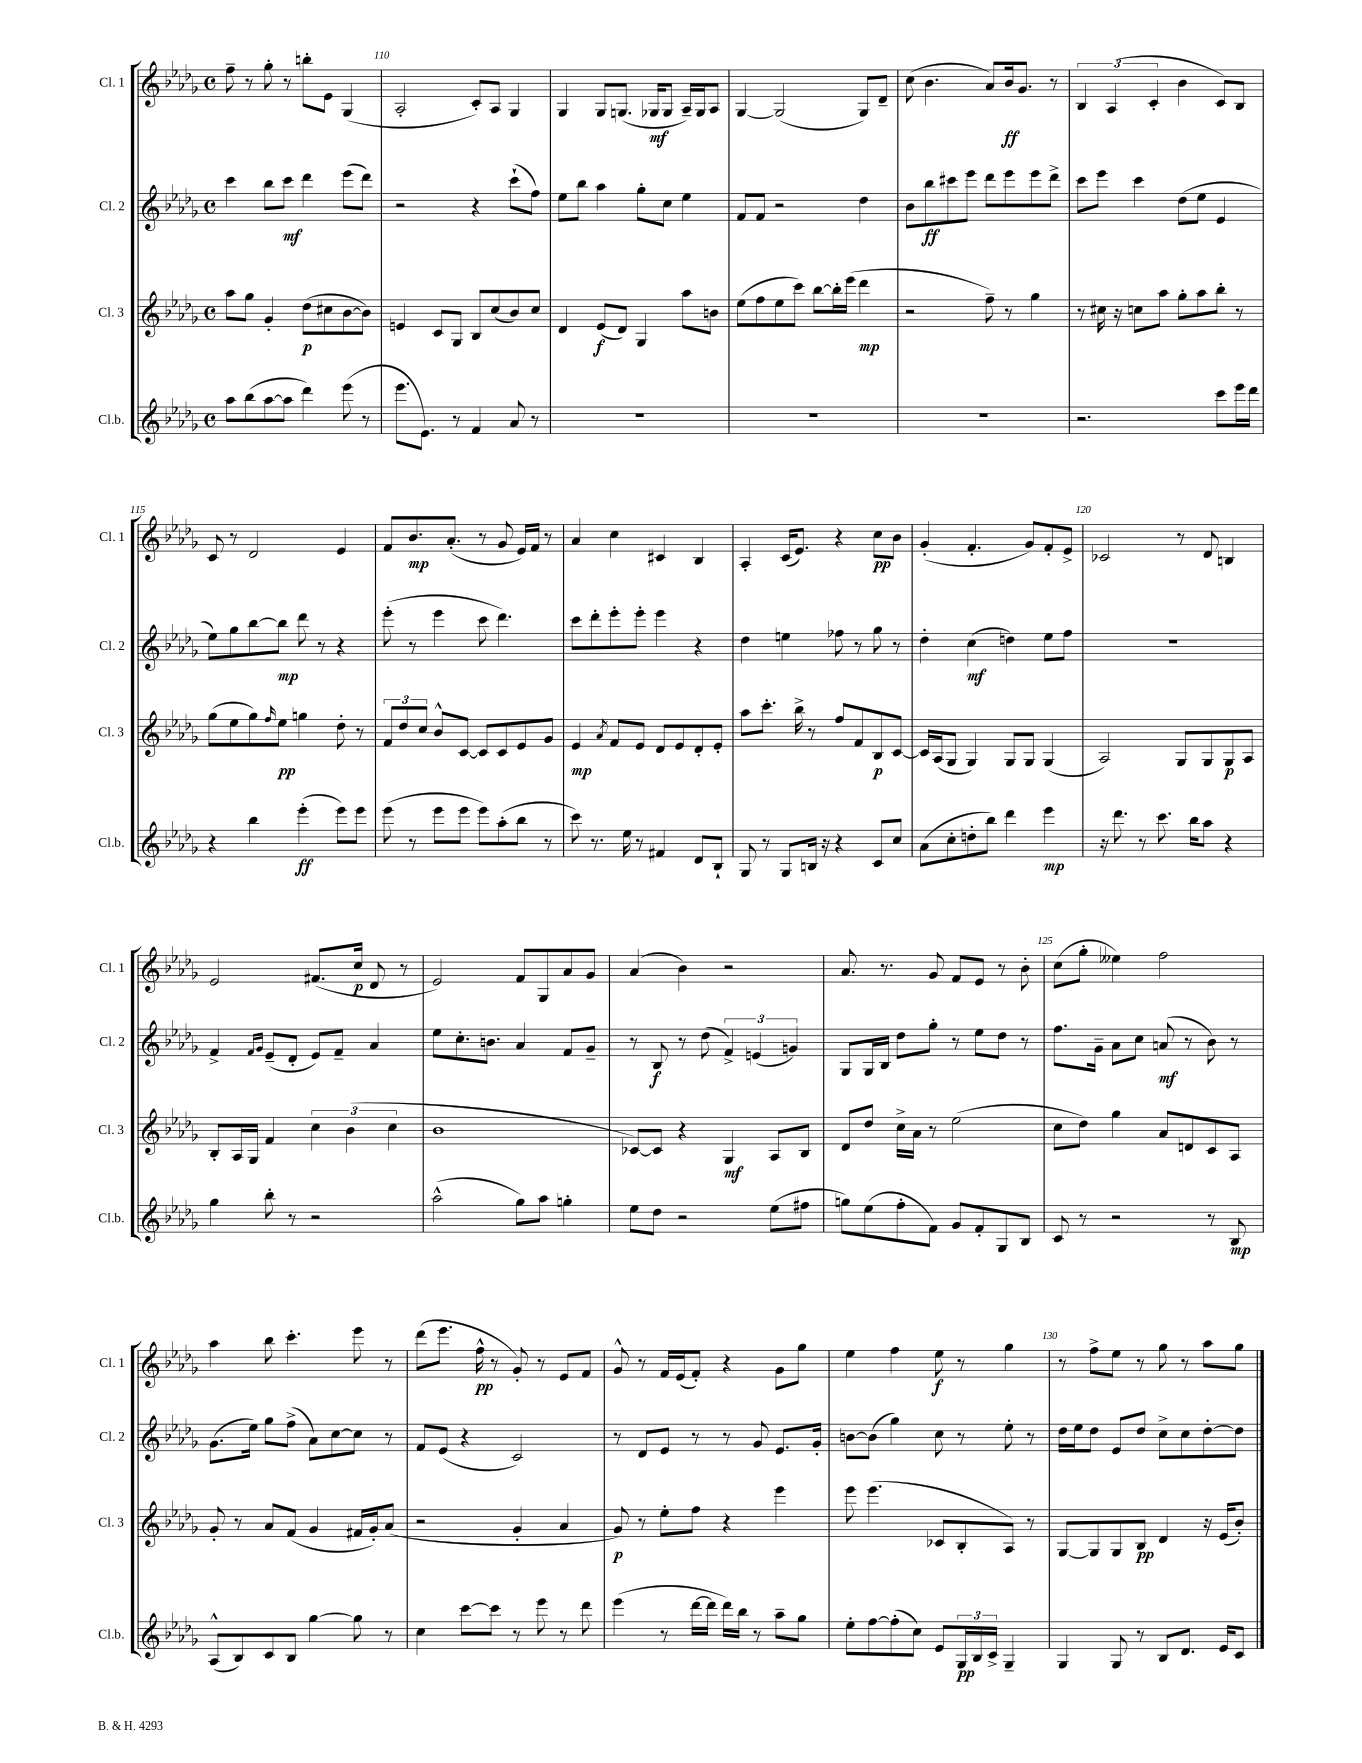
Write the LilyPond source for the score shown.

<<
\new StaffGroup <<
\new Staff = "s0" \with { instrumentName = "Cl. 1" shortInstrumentName = "Cl. 1" } {
    \clef treble \key des \major \defaultTimeSignature \time 4/4
    f''8-- r8 ges''8-. r8 b''8-. ees'8 ges4( |
    aes2-. c'8-.) aes8 ges4 |
    ges4 ges8 g8.( ges16\mf ges8 aes16--) ges16 aes8 |
    ges4~ ges2( ges8) des'8-- |
    c''8( bes'4. aes'8) bes'16\ff ges'8. r8 |
    \tuplet 3/2 { bes4 aes4( c'4-. } bes'4 c'8) bes8 |
    c'8 r8 des'2 ees'4 |
    f'8 bes'8.\mp aes'8.-.( r8 ges'8 ees'16) f'16 r8 |
    aes'4 c''4 cis'4 bes4 |
    aes4-. c'16( ees'8.) r4 c''8\pp bes'8 |
    ges'4-.( f'4.-. ges'8) f'8-. ees'8-> |
    ces'2 r8 des'8 b4 |
    ees'2 fis'8.( c''16\p des'8 r8 |
    ees'2) f'8 ges8 aes'8 ges'8 |
    aes'4( bes'4) r2 |
    aes'8. r8. ges'8 f'8 ees'8 r8 bes'8-. |
    c''8( ges''8-. eeses''4) f''2 |
    aes''4 bes''8 c'''4.-. ees'''8 r8 |
    des'''8( ees'''8. f''16-^\pp r8 ges'8-.) r8 ees'8 f'8 |
    ges'8-^ r8 f'16 ees'16( f'8-.) r4 ges'8 ges''8 |
    ees''4 f''4 ees''8\f r8 ges''4 |
    r8 f''8-> ees''8 r8 ges''8 r8 aes''8 ges''8 \bar "|." |
}
\new Staff = "s1" \with { instrumentName = "Cl. 2" shortInstrumentName = "Cl. 2" } {
    \clef treble \key des \major \defaultTimeSignature \time 4/4
    c'''4 bes''8 c'''8\mf des'''4 ees'''8( des'''8) |
    r2 r4 c'''8-!( f''8) |
    ees''8 bes''8 aes''4 ges''8-. c''8 ees''4 |
    f'8 f'8 r2 des''4 |
    bes'8 bes''8\ff cis'''8 ees'''8 des'''8 ees'''8 ees'''8 des'''8-> |
    c'''8 ees'''8 c'''4 des''8( ees''8 ees'4 |
    ees''8) ges''8 bes''8~ bes''8\mp des'''8 r8 r4 |
    ees'''8-.( r8 ees'''4 c'''8 des'''4.) |
    c'''8 des'''8-. ees'''8-. ees'''8-. ees'''4 r4 |
    des''4 e''4 fes''8 r8 ges''8 r8 |
    des''4-. c''4\mf( d''4) ees''8 f''8 |
    R1 |
    f'4-> \grace { f'16 ges'16 } ees'8--( des'8-. ees'8) f'8-- aes'4 |
    ees''8 c''8.-. b'8. aes'4 f'8 ges'8-- |
    r8 bes8\f r8 des''8( \tuplet 3/2 { f'4->) e'4( g'4) } |
    ges8 ges16 bes16 des''8 ges''8-. r8 ees''8 des''8 r8 |
    f''8. ges'16-- aes'8 c''8 a'8\mf( r8 bes'8) r8 |
    ges'8.( ees''16) ges''8 f''8->( aes'8) c''8~ c''8 r8 |
    f'8 ees'8( r4 c'2) |
    r8 des'8 ees'8 r8 r8 ges'8 ees'8. ges'16-. |
    b'8~ b'8( ges''4) c''8 r8 ees''8-. r8 |
    des''16 ees''16 des''8 ees'8 des''8 c''8-> c''8 des''8~-. des''8 \bar "|." |
}
\new Staff = "s2" \with { instrumentName = "Cl. 3" shortInstrumentName = "Cl. 3" } {
    \clef treble \key des \major \defaultTimeSignature \time 4/4
    aes''8 ges''8 ges'4-. des''8\p( cis''8 bes'8~ bes'8) |
    e'4 c'8 ges8 bes8 c''8( bes'8) c''8 |
    des'4 ees'8\f( des'8) ges4 aes''8 b'8 |
    ees''8( f''8 ees''8 c'''8) bes''8~ bes''16-. ees'''16( des'''4\mp |
    r2 f''8--) r8 ges''4 |
    r8 cis''16 r16 c''8 aes''8 ges''8-. aes''8 bes''8-. r8 |
    ges''8( ees''8 ges''8) \grace { f''16 } ees''8\pp g''4 des''8-. r8 |
    \tuplet 3/2 { f'8 des''8 c''8 } bes'8-^ c'8~ c'8 c'8 ees'8 ges'8 |
    ees'4\mp \acciaccatura { aes'8 } f'8 ees'8 des'8 ees'8 des'8-. ees'8-. |
    aes''8 c'''8.-. bes''16-> r8 f''8 f'8 bes8\p c'8~ |
    c'16 aes16( ges8 ges4) ges8 ges8 ges4( |
    aes2) ges8 ges8 ges8\p aes8 |
    bes8-. aes16 ges16 f'4 \tuplet 3/2 { c''4 bes'4( c''4 } |
    bes'1 |
    ces'8~) ces'8 r4 ges4\mf aes8 bes8 |
    des'8 des''8 c''16-> aes'16 r8 ees''2( |
    c''8 des''8) ges''4 aes'8 d'8 c'8 aes8 |
    ges'8-. r8 aes'8 f'8( ges'4 fis'16 ges'16-.) aes'8( |
    r2 ges'4-. aes'4 |
    ges'8\p) r8 ees''8-. f''8 r4 ees'''4 |
    ees'''8 ees'''4.( ces'8 bes8-. aes8) r8 |
    ges8~ ges8 ges8 bes8\pp des'4 r16 ees'16( bes'8-.) \bar "|." |
}
\new Staff = "s3" \with { instrumentName = "Cl.b." shortInstrumentName = "Cl.b." } {
    \clef treble \key des \major \defaultTimeSignature \time 4/4
    aes''8 bes''8( aes''8~ aes''8 des'''4) ees'''8( r8 |
    ees'''8. ees'8.) r8 f'4 aes'8 r8 |
    R1 |
    R1 |
    R1 |
    r2. c'''8 ees'''16 des'''16 |
    r4 bes''4 ees'''4-.\ff( ees'''8) ees'''8 |
    ees'''8( r8 ees'''8 ees'''8 ees'''8) aes''8-.( bes''8 r8 |
    c'''8) r8. ees''16 r8 fis'4 des'8 bes8-! |
    ges8 r8 ges8 b16 r16 r4 c'8 c''8 |
    aes'8( c''8-. d''8-. bes''8) des'''4 ees'''4\mp |
    r16 des'''8. r8 c'''8. bes''16 aes''8 r4 |
    ges''4 bes''8-. r8 r2 |
    aes''2-^( ges''8) aes''8 g''4-. |
    ees''8 des''8 r2 ees''8( fis''8 |
    g''8) ees''8( f''8-. f'8) ges'8 f'8-. ges8 bes8 |
    c'8 r8 r2 r8 bes8\mp |
    aes8-^( bes8) c'8 bes8 ges''4~ ges''8 r8 |
    c''4 c'''8~ c'''8 r8 ees'''8 r8 des'''8 |
    ees'''4( r8 des'''16~ des'''16 des'''16) bes''16 r8 aes''8-- ges''8 |
    ees''8-. f''8~ f''8-.( c''8) ees'8 \tuplet 3/2 { ges16\pp bes16 c'16-> } ges4-- |
    ges4 ges8 r8 bes8 des'8. ees'16 c'8 \bar "|." |
}
>>
>>
\layout { \context { \Score currentBarNumber = #109 \override BarNumber.break-visibility = ##(#f #t #t) barNumberVisibility = #(every-nth-bar-number-visible 5) } }
